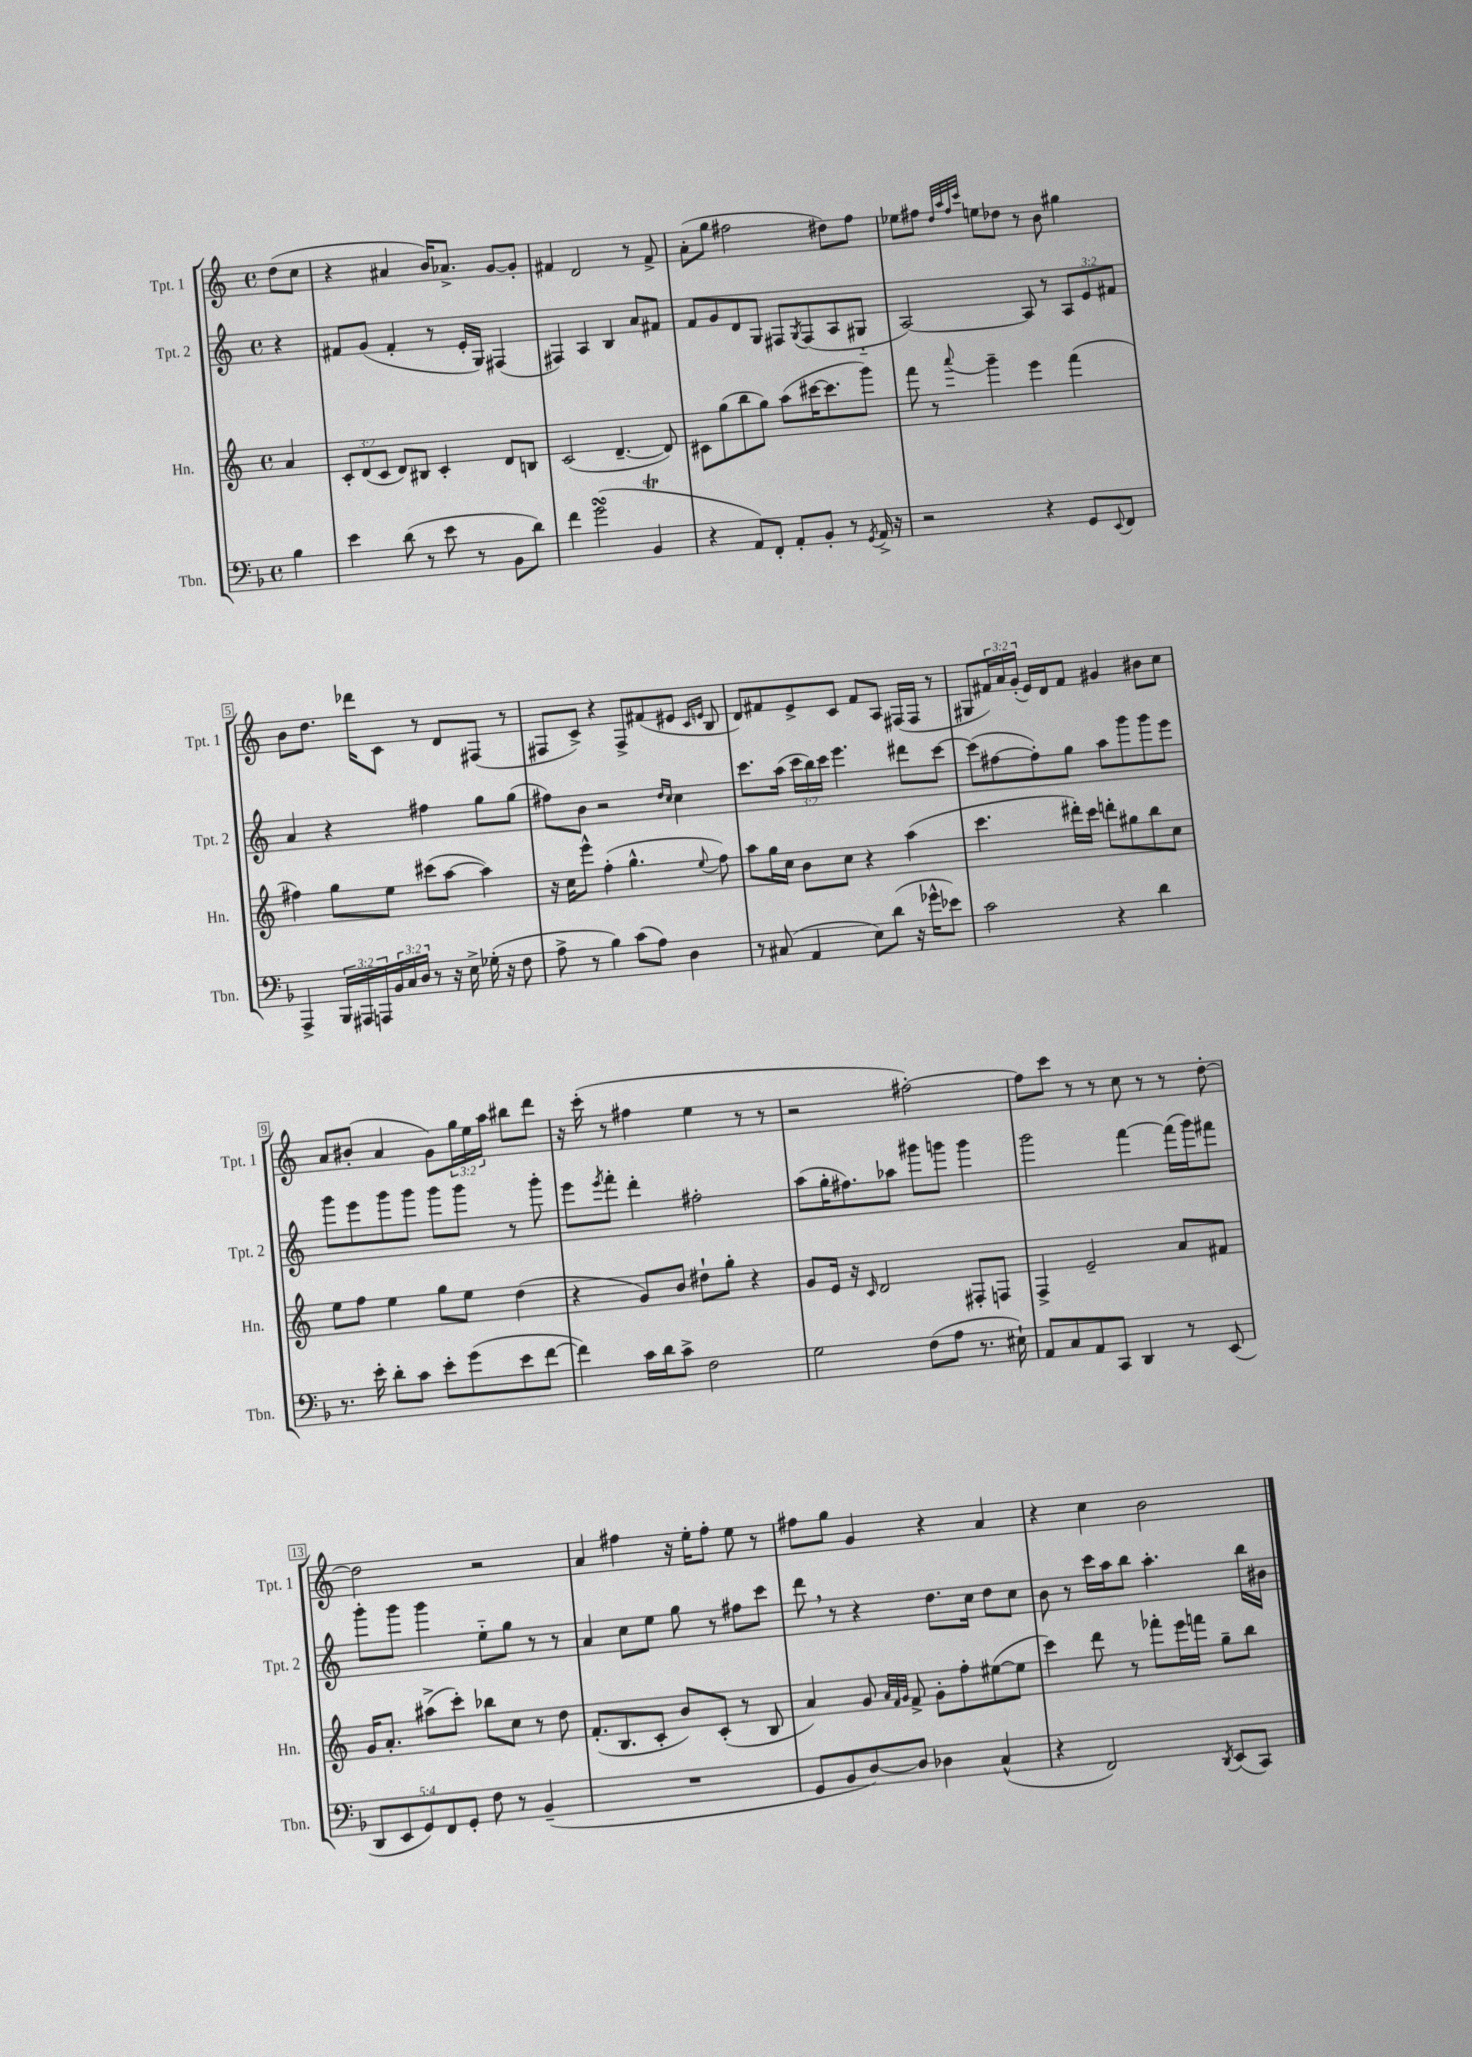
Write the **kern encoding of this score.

**kern	**kern	**kern	**kern
*part4	*part3	*part2	*part1
*staff4	*staff3	*staff2	*staff1
*I"Tbn.	*I"Hn.	*I"Tpt. 2	*I"Tpt. 1
*I'Tbn.	*I'Hn.	*I'Tpt. 2	*I'Tpt. 1
*clefF4	*clefG2	*clefG2	*clefG2
*k[b-]	*k[]	*k[]	*k[]
*M4/4	*M4/4	*M4/4	*M4/4
*met(c)	*met(c)	*met(c)	*met(c)
=	=	=	=
4B-\	4a/	4r	(8dd\L
.	.	.	8cc\J
=1	=1	=1	=1
4e\	12c'/L	8f#X/L	4r
.	(12d/	.	.
.	.	(8g/J	.
.	12c/J	.	.
(8d\	8d/L)	4f#'/	4a#X/
8r	8B#X/J	.	.
8e\	4c'/	8r	16b/KL)
.	.	.	8.a-X^/J
8r	.	16e'/LL	.
.	.	16G/JJ)	.
8BB-\L	8d/L	(4F#X/	[8g/L
8d\J)	8Bn/J	.	8g'/J]
=2	=2	=2	=2
4f\	(2c/	4F#X/)	4f#X/
(2gsSSS\	.	4A/	2d/
.	[4.d~/	4B/	.
4BB-T/	.	8a/L	8r
.	8d/])	8f#X/J	8f#^/
=3	=3	=3	=3
4r	8c#X\L	8f/L	(8a'\L
.	(8gg\	8g/	8gg\J
8AA/L)	8bb\	8d/	2ff#X\
8FF'/J	8gg\J)	8G/J	.
8AA'/L	(8aa\L	8F#X/L	.
.	.	8qG/	.
8BB-'/J	[16ccc#X\K	(8F#/	.
.	8.ccc#\]	.	.
8r	.	8A/	8dd#X\L)
8qGG/	.	.	.
16AA^/	8ggg\J)	8G#X/J	8ff#\J
16r	.	.	.
=4	=4	=4	=4
2r	8fff\	[2A/)	8ee-X\L
.	8r	.	8ff#X\J
.	.	.	32qqdd/LLL
.	.	.	32qqaa/
.	.	.	32qqff#/
.	8qqaaa/	.	32qqccc/JJJ
.	4ggg~\	.	8een\L
.	.	.	8dd-X\J
4r	4eee\	8A/]	8r
.	.	8r	8b\
8GG/L	(4fff\	12A/L	4gg#X\
.	.	12e/	.
8qqEE/	.	.	.
8FF/J	.	.	.
.	.	12f#X/J	.
!!LO:LB:g=z
=5	=5	=5	=5
4AAA^/	4ff#X\)	4a/	8b\L
.	.	.	8.dd\J
24BBB-/LL	8gg\L	4r	.
24AAA#X/	.	.	.
.	.	.	16ddd-X\KL
24AAAn/	.	.	.
24BB-/	8ee\J	.	8c\J
24C/	.	.	.
24D/JJ	.	.	.
8r	(8ccc#X\L	4ff#X\	8r
16r	[8aa\J	.	8d/L
16E^\	.	.	.
(16G-X'\	4aa\])	8gg\L	(8F#X/J
16r	.	.	.
8F\	.	(8gg\J	8r
=6	=6	=6	=6
8A^\	16r	8ff#X\L)	8F#X/L
.	16cc\KL	.	.
8r	8eee^^\J	8b\J	8c^/J)
4B-\)	(4ff'\	2r	4r
(8c\L	4.gg^^\	.	8F#^/L
8A\J)	.	.	(8f#X/
.	.	16qqdd/LL	.
.	.	16qqcc/JJ	.
4D\	.	4cc\	8e#X/J
.	.	.	16qqc/LL
.	8qqee/	.	16qqen/JJ
.	8ff\)	.	8B/
=7	=7	=7	=7
8r	8aa\L	8.ccc\L	8d/L)
(8C#X/	16gg\L	.	8f#X/
.	16cc\JJ	(16aa\Jk	.
4AA/	8b\L	24ccc\LL	8e^/
.	.	24bb\)	.
.	.	24ccc\JJ	.
.	8cc\J	4.eee\	8c/J
8E\L)	4r	.	8f#/L
(8d\J	.	.	8A/J
16r	(4aa\	8ddd#X\L	(16F#X/LL
16g-X^^\KL	.	.	16F#/JJ
8e-X\J)	.	[8ccc\J	8r
=8	=8	=8	=8
2c\	4.ccc\	(8ccc\L]	8G#X/L
.	.	[8ff#X\	24f#X/L)
.	.	.	24a/
.	.	.	(24g'/JJ
.	.	8ff#'\])	16e/LL)
.	.	.	16d/J
.	16ddd#X'\LL)	8gg\J	8f#/J
.	16ccc\JJ	.	.
4r	8dddn'\L	8aa\L	4g#X/
.	8gg#X\	8ggg\	.
4d\	8bb\	8ggg\	8b#X\L
.	8cc\J	8eee\J	8cc\J
!!LO:LB:g=z
=9	=9	=9	=9
8.r	8ee\L	8ggg\L	8a/L
.	8ff\J	8eee\	(8b#X'/J
16e'\	.	.	.
8d'\L	4ee\	8ggg\	4a/
8c\J	.	8ggg\J	.
8e'\L	8gg\L	8ggg\L	8g\L)
(8g\	8ee\J	8ggg\J	24gg\L
.	.	.	24ee\
.	.	.	24aa\JJ
8e\	(4dd\	8r	8bb#X\L
[8f\J	.	8ggg'\	8ddd\J
=10	=10	=10	=10
4f\])	4r	8eee\L	16r
.	.	.	(16ccc'\
.	.	8qeee/	.
.	.	8fff'\J	8r
16c\LL	8g/L)	4ddd'\	4ff#X\
16d\J	.	.	.
8c^\J	8b/J	.	.
2F\	8dd#X`\L	2ff#X'\	4ee\
.	8gg'\J	.	.
.	4r	.	8r
.	.	.	8r
=11	=11	=11	=11
2G\	8g/L	(8aa\L	2r
.	16e/Jk	16gg'\K	.
.	16r	8.ff#X\)	.
.	16qqc/	.	.
.	2d/	.	.
.	.	8aa-X\J	.
(8F\L	.	8ggg#X\L	[2ff#X'\)
8A\J	.	8gggn\J	.
8.r	8F#X'/L	4ggg\	.
.	8Fn/J	.	.
16E#X`\)	.	.	.
=12	=12	=12	=12
8AA/L	4F^/	2ggg\	8ff#\L]
8C/	.	.	8ccc\J
8AA/	2e~/	.	8r
8CC/J	.	.	8r
4DD/	.	[4fff\	8cc\
.	.	.	8r
8r	8a/L	(16fff\LL]	8r
.	.	16ggg\J)	.
(8EE/	8f#X/J	8fff#X\J	[8dd'\
!!LO:LB:g=z
=13	=13	=13	=13
10DD/L	16g/KL	8ggg'\L	2dd\]
.	8.a'/J	.	.
10EE/	.	.	.
.	.	8ggg\J	.
10GG/)	.	.	.
.	(8aa#X^\L	4ggg\	.
10FF/	.	.	.
.	8ccc'\J)	.	.
10GG'/J	.	.	.
8F\	8bb-X\L	8ee\L	2r
8r	8cc\J	8gg\J	.
(4BB-~/	8r	8r	.
.	8dd\	8r	.
=14	=14	=14	=14
1r	(8.f'/L	4a/	4a/
.	8.B/	.	.
.	.	8cc\L	4ff#X\
.	8c'/J	8ee\J	.
.	8b/L)	8gg\	16r
.	.	.	16ee'\KL
.	(8c'/J	8r	8ff#'\J
.	8r	8ff#X\L	8ee\
.	8B/	8ccc\J	8r
=15	=15	=15	=15
8GG/L	4a/)	8ddd,\	8ff#X\L
8BB-/	.	8r	8gg\J
[8D/)	8g/	4r	4g/
.	32qqa/LLL	.	.
.	32qqf/	.	.
.	32qqg/JJJ	.	.
8D/J]	8f^/	.	.
4D-X\	8g'\L	8.dd\L	4r
.	8ff'\	.	.
.	.	16cc\Jk	.
(4C^^/	([8ee#X\	8dd\L	4a/
.	8ee#\J]	8cc\J	.
=16	=16	=16	=16
4r	4ccc\)	8b\	4r
.	.	8r	.
2FF/)	8ddd\	16ccc\LL	4cc\
.	.	16aa\J	.
.	8r	8bb\J	.
.	8fff-X'\L	4.aa'\	2b\
.	16eee\L	.	.
.	16fffn\JJ	.	.
8qDD/	.	.	.
(8EE/L	8gg~\L	.	.
8CC/J)	8bb\J	16bb\LL	.
.	.	16b#X\JJ	.
==	==	==	==
*-	*-	*-	*-
